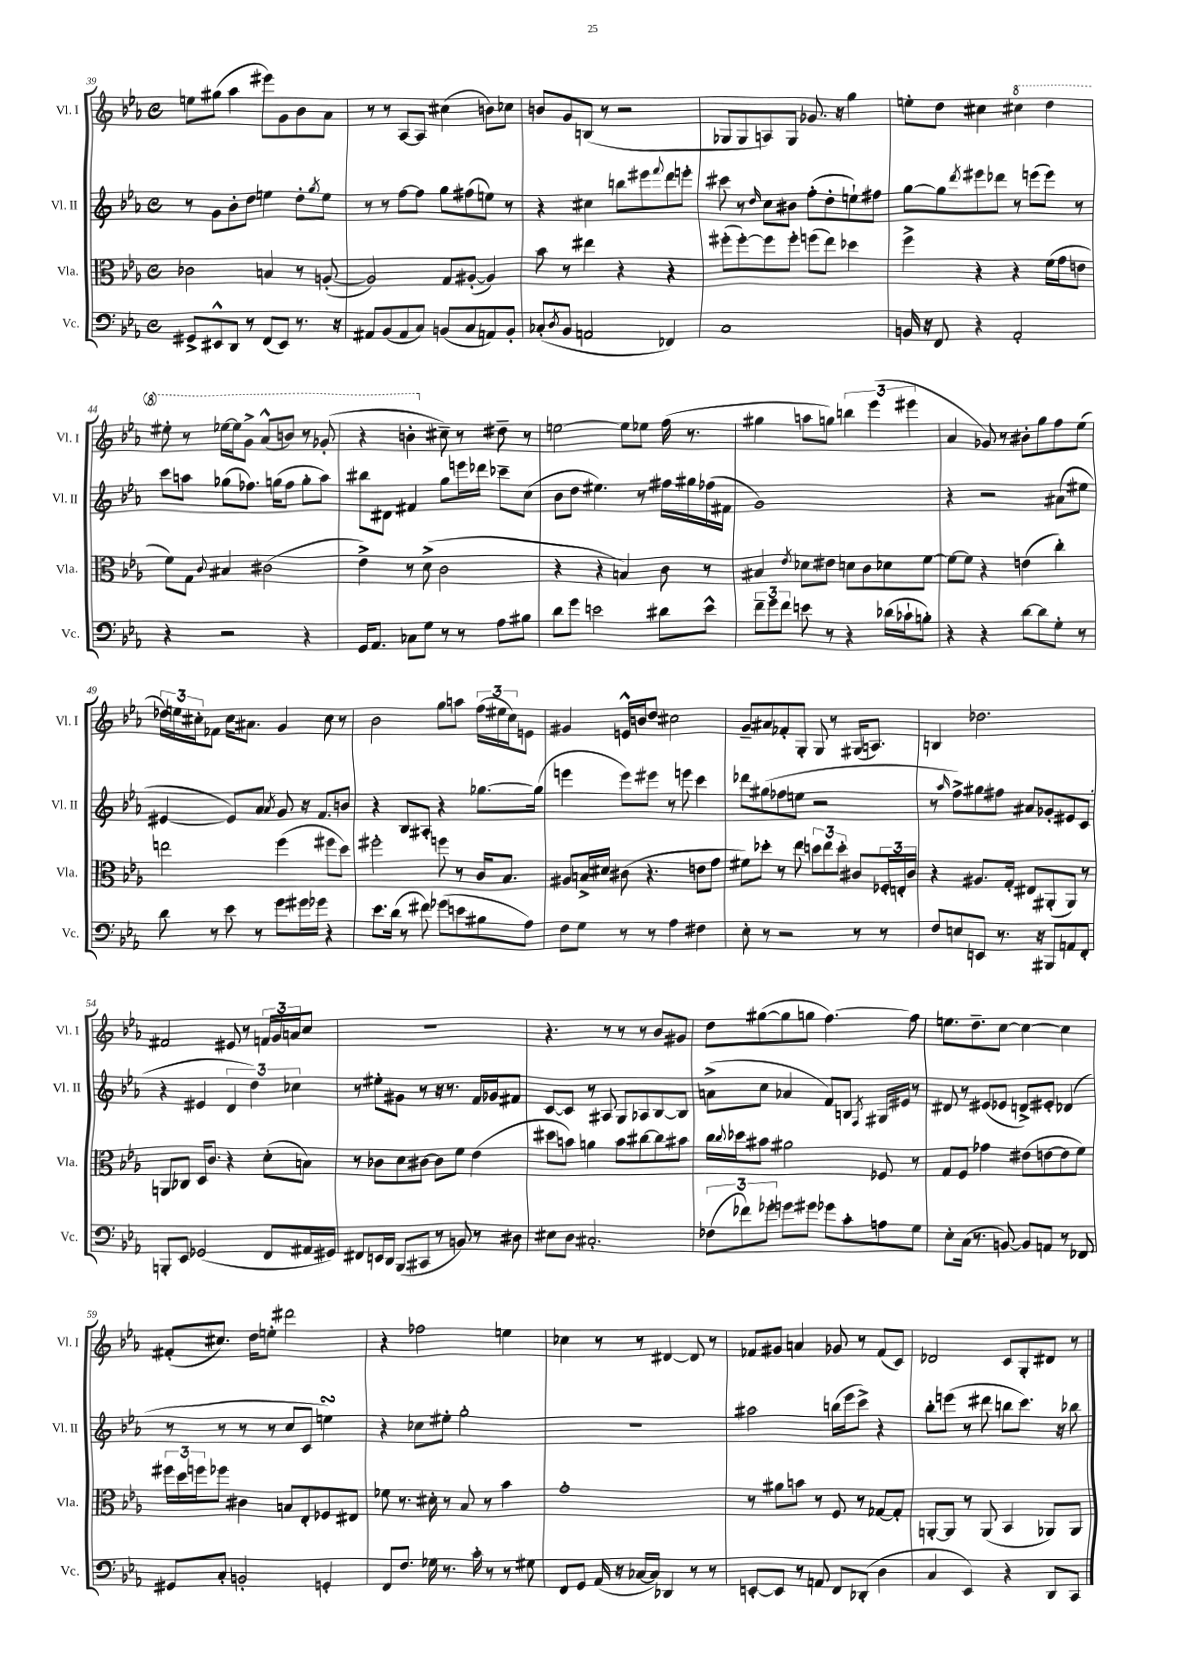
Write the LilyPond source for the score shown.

<<
\new StaffGroup <<
\new Staff = "s0" \with { instrumentName = "Vl. I" shortInstrumentName = "Vl. I" } {
    \clef treble \key ees \major \defaultTimeSignature \time 4/4
    e''8 gis''8( aes''4 eis'''8) g'8 bes'8 aes'8 |
    r8 r8 aes8~ aes8 cis''4( b'8) ces''8 |
    b'8 g'8 b8( r8 r2 |
    ges8 ges8 a8) ges8 ges'8. r16 g''4 |
    e''8-. d''8 cis''4 \ottava #1 cis'''4 d'''4 |
    eis'''8-. r8 ees'''16~ ees'''16 g''8-> aes''8-^( b''8) r8 ges''8-.( |
    r4 b''4-. \ottava #0 cis''8--) r8 dis''8-- r8 |
    e''2~ e''8 ees''8 f''16( r8. |
    gis''4 a''8 g''8) \tuplet 3/2 { b''4 ees'''4( eis'''4 } |
    aes'4 ges'8) r8 bis'8-. g''8 f''8 ees''8( |
    \tuplet 3/2 { des''16) e''16 cis''16-. } fes'8 cis''16 ais'8. g'4 cis''8 r8 |
    bes'2 g''8 a''8 \tuplet 3/2 { f''16( eis''16 c''16) } e'8 |
    gis'4 e'16-^ b'16 d''8 cis''2 |
    g'8-- ais'8 fes'8-. g8-. g8 r8 gis16( a8.) |
    b4 des''2. |
    fis'2 eis'8 r8 \tuplet 3/2 { f'16 g'16 a'16 } c''8 |
    r1 |
    r4. r8 r8 r8 bes'8 gis'8 |
    d''8 gis''8~( gis''8 g''8 f''4.~) f''8 |
    e''8. d''8.-- c''8~ c''4~ c''4 |
    fis'8-.( cis''8.) d''16 e''8-. dis'''2 |
    r4 fes''2 e''4 |
    ces''4 r8 r8 dis'4~ dis'8 r8 |
    fes'8 gis'8 a'4 ges'8 r8 fes'8( c'8) |
    des'2 c'8 g8-. dis'8 r8 \bar "|." |
}
\new Staff = "s1" \with { instrumentName = "Vl. II" shortInstrumentName = "Vl. II" } {
    \clef treble \key ees \major \defaultTimeSignature \time 4/4
    r8 g'8 bes'8-. d''8 e''4 d''8-. \acciaccatura { g''8 } e''8 |
    r8 r8 f''8~ f''8 g''8 fis''8( e''8) r8 |
    r4 cis''4 b''8 eis'''8 \appoggiatura { f'''8 } d'''8 e'''8-. |
    cis'''8 r8 \grace { d''16 } c''8 bis'8 f''8-.( d''8-. e''8-!) fis''8 |
    g''8~ g''8 \acciaccatura { d'''8 } eis'''8 des'''8 r8 e'''8( e'''8) r8 |
    c'''8 a''8 ges''8( fes''8.) g''16( fes''8 g''8-. a''8) |
    bis''8 dis'8 fis'4 g''8 e'''16 des'''16 ces'''8-- c''8( |
    bes'8 d''8 eis''4.) r8 fis''16 gis''16 fes''16( fis'16 |
    g'1) |
    r4 r2 ais'8( eis''8 |
    eis'4~ eis'8) aes'8 \acciaccatura { aes'8 } g'8 r16 f'8. b'8 |
    r4 bes8 ais8-. r4 ges''8.~ ges''16( |
    e'''4 e'''8) eis'''8 r8 e'''8 c'''4 |
    des'''8 gis''8( fes''8 e''8 r2 |
    r8 \grace { aes''16 } f''8->) gis''8 fis''8 ais'8 ges'8-. eis'8 c'8( |
    r4 eis'4 \tuplet 3/2 { d'4 d''4) ces''4 } |
    r8 eis''8-. gis'8 r8 r16 r8. f'16 ges'16 fis'8 |
    c'8~ c'8 r8 ais8 g8 aes8 bes8~ bes8 |
    a'8->( c''8 aes'4 f'8) b8 \acciaccatura { f8 } gis16 eis'16 r8 |
    dis'8 r8 eis'8( ees'8 d'8->) eis'8-. des'4( |
    r8 r8 r8 r8 c''8 c'8 e''4\turn) |
    r4 ces''8 eis''8-. g''2-. |
    R1 |
    ais''2 b''16( ees'''16 c'''8->) r4 |
    bes''8-. e'''8( r8 dis'''8 b''8 c'''8.) r16 bes''8 \bar "|." |
}
\new Staff = "s2" \with { instrumentName = "Vla." shortInstrumentName = "Vla." } {
    \clef alto \key ees \major \defaultTimeSignature \time 4/4
    ces'2 b4 r8 a8~-.( |
    a2) g8 ais8~-.( ais4) |
    bes'8 r8 eis''4 r4 r4 |
    fis''8-.( fis''8~-.) fis''8 fis''8-. f''8( ees''8) des''4 |
    f''4-> r4 r4 f'16( g'16 e'8 |
    f'8) g8 \appoggiatura { c'8 } bis4 cis'2( |
    ees'4->) r8 d'8->( c'2 |
    r4 r4 b4) c'8 r8 |
    bis4 \acciaccatura { ees'8 } des'8 eis'8 d'8 c'8 des'8 f'8~ |
    f'8~ f'8 r4 e'4( c''4-.) |
    e''2 f''4( fis''8 d''8) |
    fis''2-. f''8 r8 c'16 bes8. |
    ais8 b16-> dis'16 cis'8( r4. e'8 g'8 |
    fis'8) des''8-. r8 ees''8 \tuplet 3/2 { d''8 ees''8 d''8-. } cis'8 \tuplet 3/2 { fes16-. e16-. cis'16 } |
    r4 ais8. g16-. eis8 ais,8-.( ais,8) r8 |
    a,8 ces8 d16 c'8. r4 d'8-.( b8) |
    r8 ces'8 d'8 cis'8~ cis'8 f'8 ees'4( |
    dis''8 b'8) a'4 b'8 cis''8~ cis''8 bis'8 |
    c''16 \appoggiatura { c''8 } des''16 bis'8 ais'2 fes8 r8 |
    g8 f8 ges'4 eis'8( e'8~ e'8 f'8) |
    \tuplet 3/2 { fis''16 d''16 f''16 } fes''8 cis'4 b8 ees8-. fes8 eis8 |
    fes'8 r8. dis'16-. r8 bes8 r8 bes'4 |
    g'1-. |
    r8 ais'8 b'8 r8 f8 r8 ges8~ ges8-. |
    a,8~-. a,8 r8 a,8( bes,4 aes,8) aes,8 \bar "|." |
}
\new Staff = "s3" \with { instrumentName = "Vc." shortInstrumentName = "Vc." } {
    \clef bass \key ees \major \defaultTimeSignature \time 4/4
    gis,8-> eis,8-^ d,8 r8 f,8( eis,8) r8. r16 |
    ais,8 bes,8( ais,8 c8) b,8( c8 a,8) b,8-. |
    ces8-.( \acciaccatura { d8 } bes,8 a,2 fes,4) |
    c1 |
    b,16 r16 f,8 r4 aes,2-. |
    r4 r2 r4 |
    g,16 aes,8. ces8 g8 r8 r8 aes8 bis8 |
    d'8 g'8 e'2 dis'8 e'8-^ |
    \tuplet 3/2 { f'8-- g'8 f'8 } e'8 r8 r4 des'16( ces'16-! b8-.) |
    r4 r4 d'8~ d'8 g8-. r8 |
    d'8 r8 ees'8 r8 g'8 gis'16 ges'16 r4 |
    ees'8. d'16( r8 fis'8) ges'8( e'8 bis8 aes8) |
    f8 g8 r8 r8 aes4 fis4 |
    ees8-. r8 r2 r8 r8 |
    f8 e8 e,8 r8. r16 bis,,8 a,8 f,8-. |
    b,,8-. ees,8 ges,2( f,8 ais,16 gis,16) |
    fis,8 e,16 d,16 bes,,8( cis,8 r8 b,8) r8 dis8 |
    eis8 d8 cis2.-. |
    \tuplet 3/2 { fes8( fes'8) ges'8-. } g'8 gis'8 ges'8 c'8-. a8 g8 |
    ees8-. c16( r8. b,8~) b,8 a,8 r8 fes,8 |
    gis,8 c8-. b,2-. g,4-. |
    f,8 f8. ges16 r8. c'16-. r8 r8 gis8 |
    f,8 g,8 aes,16( r16 ces16~ ces16) des,4 r8 r8 |
    e,8~-. e,8 r8 a,8 f,8 des,8-.( d4 |
    c4 ees,4) r4 d,8 c,8 \bar "|." |
}
>>
>>
\layout { \context { \Score currentBarNumber = #39 } }
